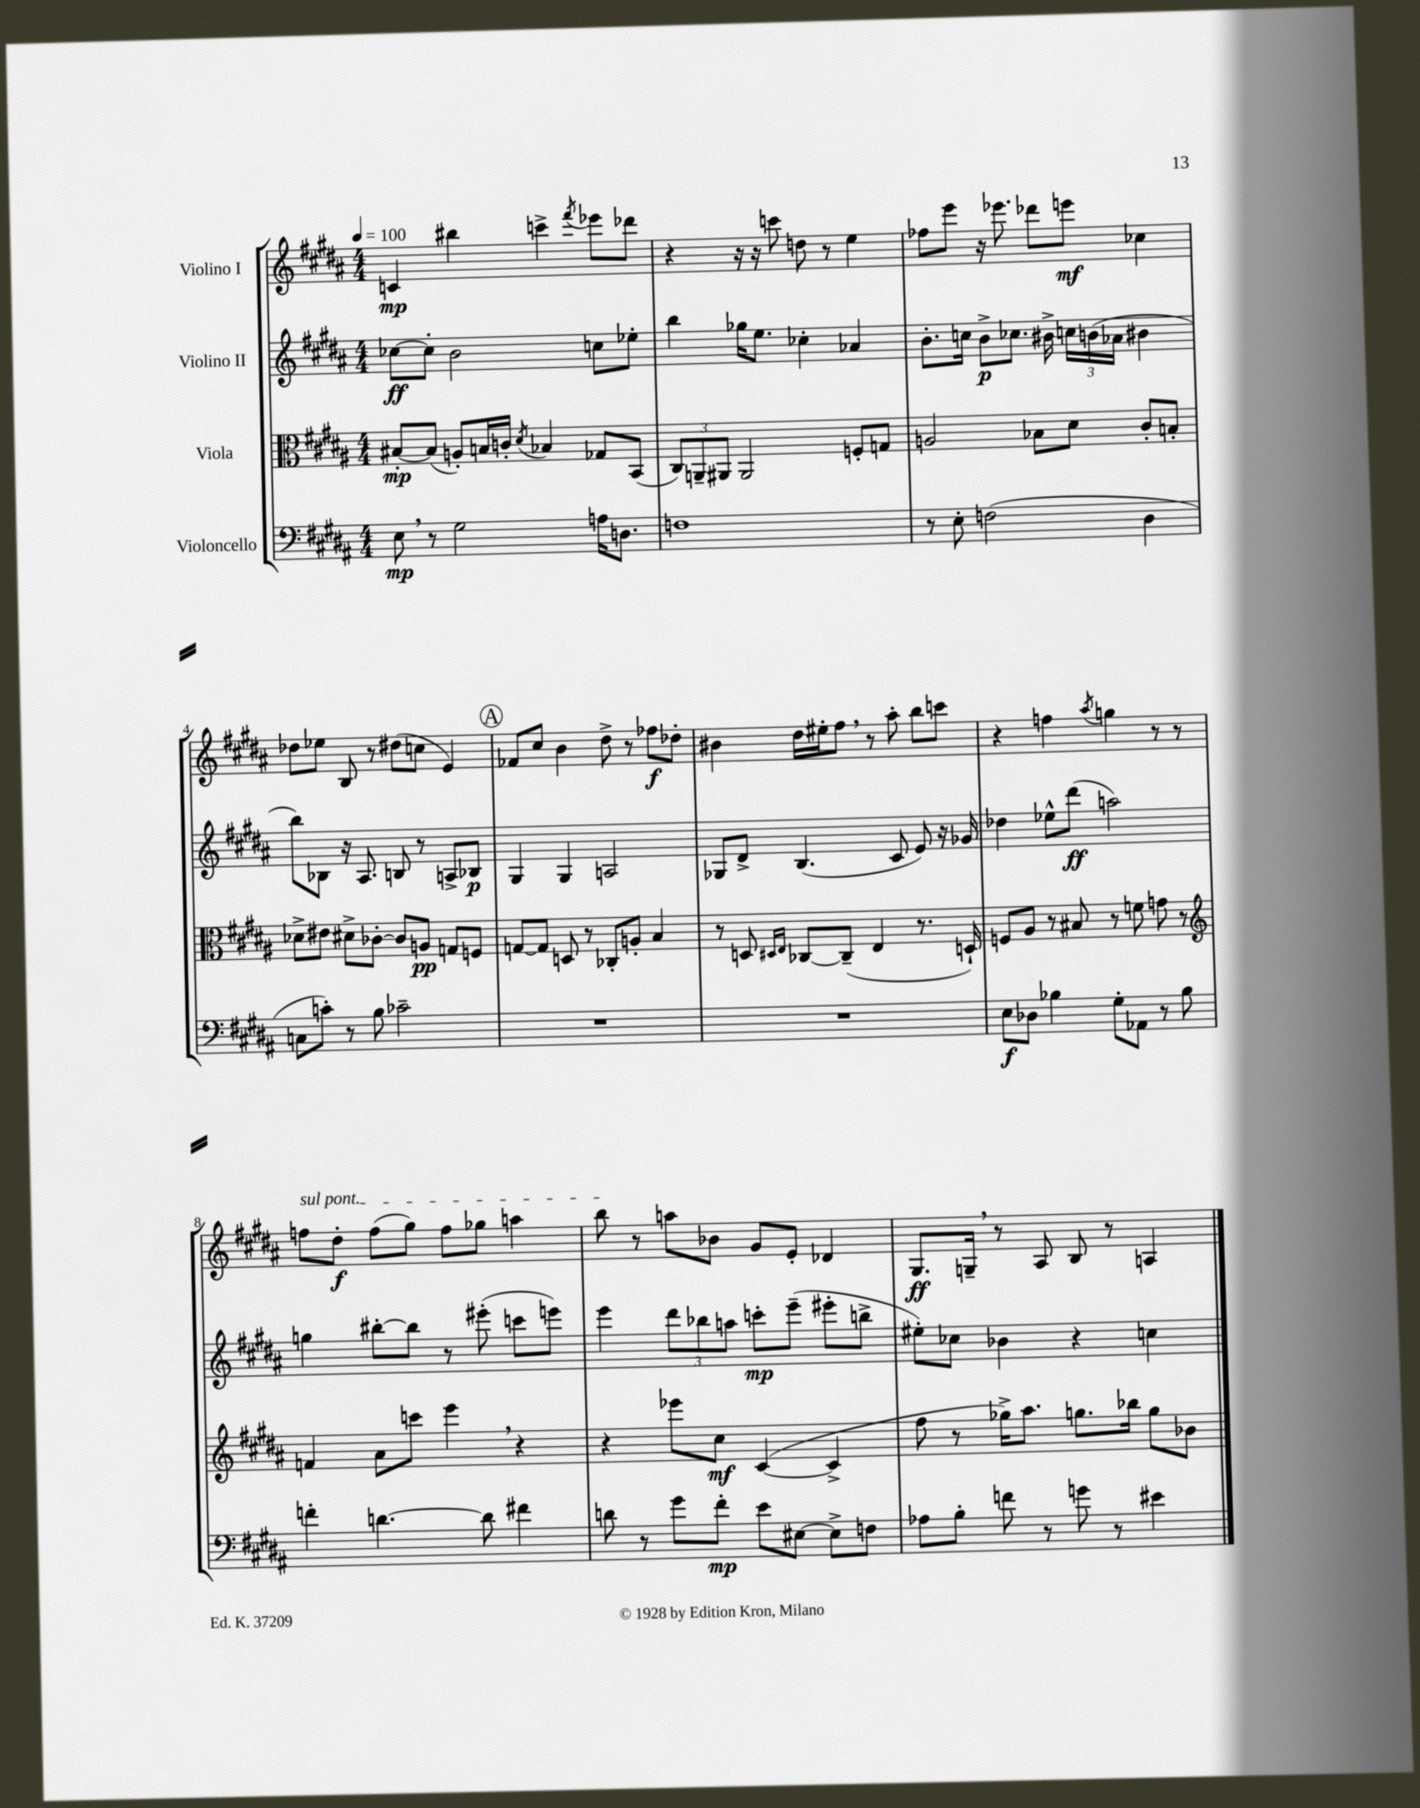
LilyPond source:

<<
\new StaffGroup <<
\new Staff = "s0" \with { instrumentName = "Violino I" } {
    \clef treble \key b \major \numericTimeSignature \time 4/4 \tempo 4 = 100
    \autoBeamOff c'4\mp bis''4 c'''4-> \acciaccatura { fis'''8 } ees'''8[ des'''8] |
    r4 r16 r16 c'''8 d''8 r8 e''4 |
    fes''8[ e'''8] r16 ees'''8. des'''8[ e'''8]\mf ces''4 |
    des''8[ ees''8] b8 r8 dis''8[( c''8] e'4) |
    \mark \markup { \circle "A" } fes'8[ cis''8] b'4 dis''8-> r8 fes''8[\f des''8]-. |
    bis'4 dis''16[ eis''16-. fis''8] \breathe r8 ais''8-. b''8[ c'''8] |
    r4 f''4 \acciaccatura { ais''8 } g''4 r8 r8 |
    \once \override TextSpanner.bound-details.left.text = \markup { \italic "sul pont." } f''8[\startTextSpan dis''8]-.\f f''8[( gis''8]) f''8[ ges''8] a''4 |
    b''8\stopTextSpan r8 a''8[ bes'8] gis'8[ e'8]-. des'4 |
    gis8.[\ff g16]-- \breathe r8 ais8 b8 r8 a4 \bar "|." |
}
\new Staff = "s1" \with { instrumentName = "Violino II" } {
    \clef treble \key b \major \numericTimeSignature \time 4/4
    \autoBeamOff ces''8[~\ff ces''8]-. b'2 c''8[ ees''8]-. |
    b''4 ges''16[ e''8.] ces''4-. aes'4 |
    b'8.[-. c''16] b'8[->\p ces''8.] bis'16-> \tuplet 3/2 { c''16[ b'16( aes'16] } bis'4 |
    b''8[) bes8] r16 ais8. b8 r8 a8[-> bes8]\p |
    \mark \markup { \circle "A" } gis4 gis4 a2 |
    ges8[ dis'8]-> b4.( cis'8 e'8) r16 ges'16 |
    des''4 ees''8[-^ dis'''8]\ff( a''2) |
    g''4 bis''8[~-. bis''8] r8 eis'''8-.( c'''8[ e'''8]) |
    e'''4 \tuplet 3/2 { dis'''8[ bes''8 a''8] } c'''8[-.\mp e'''8]--( eis'''8[-. b''8]-> |
    eis''8[-.) ces''8] bes'4 r4 c''4 \bar "|." |
}
\new Staff = "s2" \with { instrumentName = "Viola" } {
    \clef alto \key b \major \numericTimeSignature \time 4/4
    \autoBeamOff bis8[~-.\mp bis8]( a8[-.) b16 c'16]-. \acciaccatura { dis'8 } bes4 ges8[ b,8]( |
    \tuplet 3/2 { cis8[) a,8-- ais,8] } ais,2 f8[-. g8] |
    a2 bes8[ dis'8] cis'8[-. b8]-. |
    des'8[-> eis'8] dis'8[-> ces'8]~-. ces'8[ a8]\pp g8[ f8] |
    \mark \markup { \circle "A" } g8[~ g8] d8 r8 ces8[-. a8]-. b4 |
    r8 d8 \grace { dis16[ e16] } ces8[~ ces8]--( e4 r8. d16-!) |
    f8[ ais8] r8 bis8 r8 f'8 g'8 r8 |
    \clef treble f'4 ais'8[ c'''8] e'''4 \breathe r4 |
    r4 ees'''8[ cis''8]\mf cis'4~( cis'4-> |
    fis''8 r8 ges''16[->) ais''8.] g''8.[ bes''16] g''8[ bes'8] \bar "|." |
}
\new Staff = "s3" \with { instrumentName = "Violoncello" } {
    \clef bass \key b \major \numericTimeSignature \time 4/4
    \autoBeamOff e8\mp \breathe r8 gis2 a16[ d8.] |
    f1 |
    r8 e8-. f2( dis4 |
    c8[ c'8]-.) r8 b8 ces'2-- |
    \mark \markup { \circle "A" } R1 |
    R1 |
    e8[\f des8] bes4 gis8[-. aes,8] r8 bes8 |
    f'4-. d'4.~ d'8 fis'4 |
    d'8 r8 gis'8[ fis'8]-.\mp e'8[ eis8]~ eis8[-> f8] |
    aes8[ b8]-. f'8 r8 g'8 r8 eis'4 \bar "|." |
}
>>
>>
